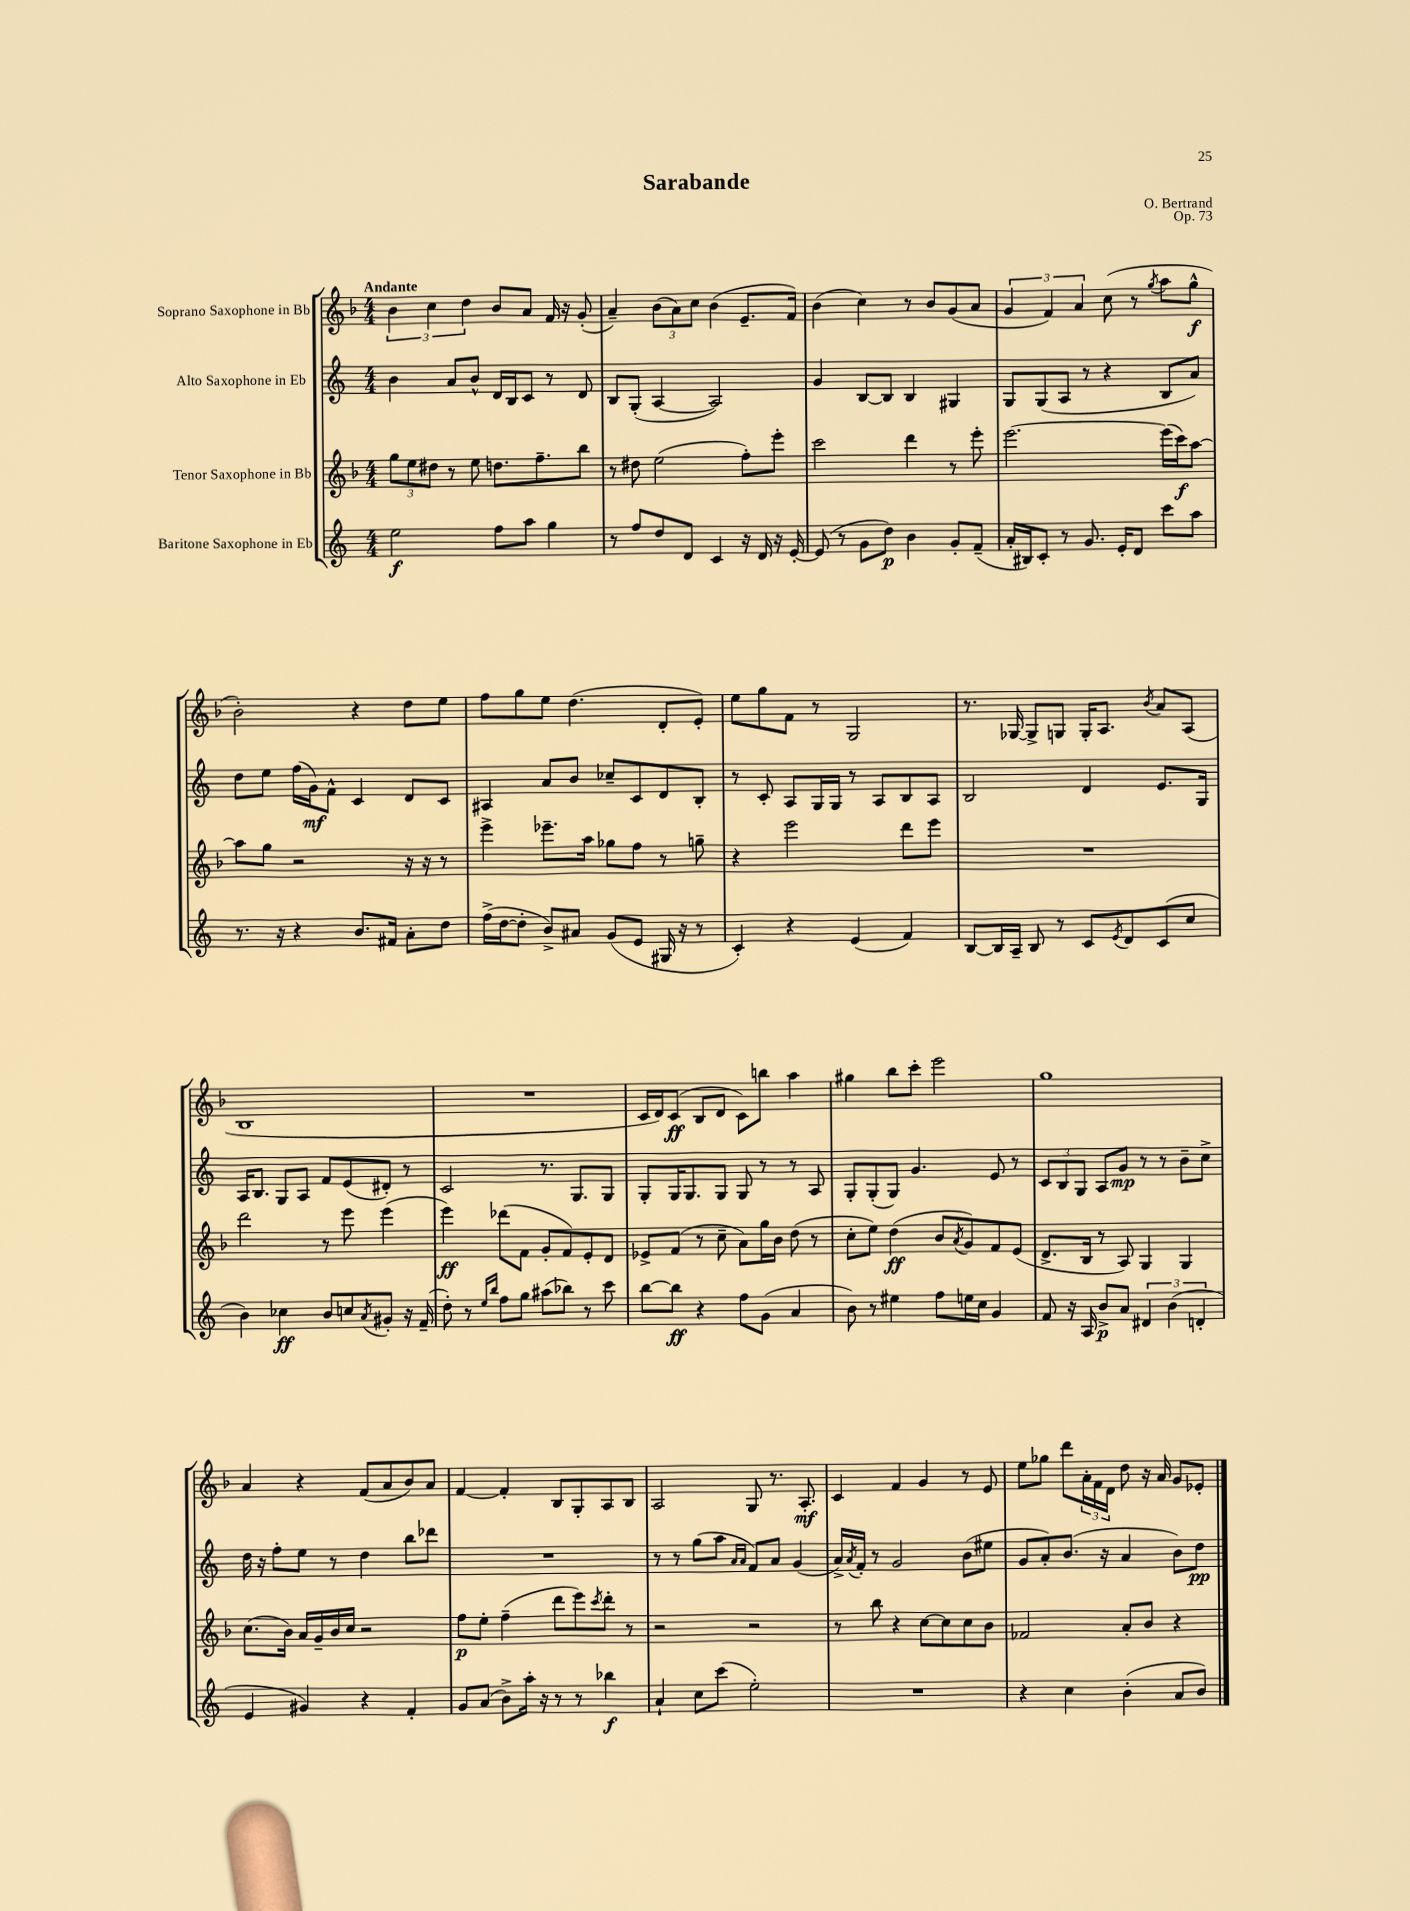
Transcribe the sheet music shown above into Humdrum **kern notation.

**kern	**kern	**kern	**kern
*staff4	*staff3	*staff2	*staff1
*clefG2	*clefG2	*clefG2	*clefG2
*k[]	*k[b-]	*k[]	*k[b-]
*M4/4	*M4/4	*M4/4	*M4/4
2ee	12gg	4b	6b-
.	12ee	.	.
.	12dd#	.	6cc
.	8r	8a	.
.	.	.	6dd
.	8ee	8b^^	.
8ff	8.dd	16d	8b-
.	.	16B	.
8aa	.	8c	8a
.	8.ff~	.	.
4gg	.	8r	16f
.	.	.	16r
.	8bb-	8d	(8g'
=	=	=	=
8r	8r	8B	4a~)
8ff	8dd#	(8G'	.
8dd	(2ee	[4A	(12b-
.	.	.	12a)
8d	.	.	.
.	.	.	12cc
4c	.	2A])	(4b-
16r	8ff')	.	8.e~
16d	.	.	.
16r	8eee'	.	.
[16e'	.	.	16f)
=	=	=	=
(8e]	2ccc	4g	(4b-
8r	.	.	.
8g	.	[8B	4cc)
8dd)	.	8B]	.
4b	4ddd	4B	8r
.	.	.	8b-
8g'	8r	4G#	(8g
(8f~	8eee'	.	8a
=	=	=	=
16a'	[2.eee	8G	6g
16B#)	.	.	.
8c'	.	(8G	.
.	.	.	6f)
8r	.	8A	.
.	.	.	6a
8.g	.	8r	.
.	.	4r	(8cc
16e'	.	.	.
8d	.	.	8r
.	.	.	8qgg
8ccc	(16eee]	8B	8aa
.	16ccc)	.	.
8aa	[8aa	8a)	8gg^^
=	=	=	=
8.r	8aa]	8dd	2b-')
.	8gg	8ee	.
16r	.	.	.
4r	2r	(16ff	.
.	.	16g)	.
.	.	8f^^	.
8.b	.	4c	4r
16f#	.	.	.
8a'	16r	8d	8dd
.	16r	.	.
8dd	8r	8c	8ee
=	=	=	=
(16ff^	4eee^	4A#	8ff
[16dd	.	.	.
8dd']	.	.	8gg
8b^)	8.eee-~	8a	8ee
8a#	.	8b	(4.dd
.	16aa	.	.
(8g	8gg-	8cc-~	.
8e	8ff	8c	.
16G#	8r	8d	8d'
16r	.	.	.
8r	8gg~	8B'	8e')
=	=	=	=
4c')	4r	8r	8ee
.	.	8c'	8gg
4r	2eee	8A	8f
.	.	16G	8r
.	.	16G	.
(4e	.	8r	2G
.	.	8A	.
4f)	8ddd	8B	.
.	8eee	8A	.
=	=	=	=
[8B	1r	2B	8.r
16B]	.	.	.
16A~	.	.	[16G-
8B	.	.	8G-^]
8r	.	.	8G
8c	.	4d	16G'
.	.	.	8.A
8qe	.	.	.
8d	.	.	.
.	.	.	8qb-
(8c	.	8.e	8a
8cc	.	.	(8A
.	.	16G	.
=	=	=	=
4b)	2ddd	16A	1B-
.	.	8.B	.
4cc-	.	8G	.
.	.	8A	.
8b	8r	8f	.
8cc	8eee	(8e	.
8qa	.	.	.
8g#'	(4eee	8d#')	.
16r	.	8r	.
(16f~	.	.	.
=	=	=	=
8dd')	4eee)	2c	1r
8r	.	.	.
16qqee	.	.	.
16qqbb	.	.	.
8ff	(8ddd-	.	.
8gg	8f	.	.
(8aa#	8g'	8.r	.
8bb-)	8f)	.	.
.	.	8.G	.
8r	8e'	.	.
8ccc	8d	8G	.
=	=	=	=
[8bb	8e-^	8G'	16c
.	.	.	16d)
8bb]	(8f	16G	(8c
.	.	8.G	.
4r	8r	.	8B-
.	8cc~	8G	8d
8ff	8a)	8G	8c)
(8g	16gg	8r	8bb
.	16b-	.	.
4a	(8dd	8r	4aa
.	8r	8A	.
=	=	=	=
8b)	8cc'	8G'	4gg#
8r	8ee)	(8G'	.
4ee#	(4dd	8G)	8bb-
.	.	4.g	8ccc'
8ff	8b-	.	2eee
.	8qa	.	.
16ee	8g)	.	.
16cc	.	.	.
4g	8f	8e	.
.	(8e	8r	.
=	=	=	=
8f	8.d^	12c	1gg
.	.	12B	.
16r	.	.	.
.	.	12G	.
16A	16B-	.	.
8b^	8r	8A	.
8a	8A)	8g	.
6d#	4G	8r	.
.	.	8r	.
(6b	.	.	.
.	4G	8b~	.
6d'	.	.	.
.	.	8cc^	.
=	=	=	=
4e	(8.cc	16dd	4a
.	.	16r	.
.	.	8ff'	.
.	16b-)	.	.
4g#)	16a	8ee	4r
.	16g~	.	.
.	16b-	8r	.
.	16cc	.	.
4r	2r	4dd	(8f
.	.	.	8a
4f'	.	8bb	8b-)
.	.	8ddd-	8a
=	=	=	=
8g	8ff	1r	[4f
(8a	8ee'	.	.
8b^)	(4ff~	.	4f']
16aa'	.	.	.
16r	.	.	.
8r	8ddd	.	8B-
8r	8eee)	.	8G'
.	8qccc	.	.
4bb-	8ddd'	.	8A
.	8r	.	8B-
=	=	=	=
4a`	2r	8r	2A
.	.	8r	.
8cc	.	(8gg	.
(8ccc	.	8aa	.
.	.	16qqa	.
.	.	16qqa	.
2ee')	2r	8f)	8G
.	.	8a	8.r
.	.	(4g	.
.	.	.	8.A'
=	=	=	=
1r	8r	16a^)	4c
.	.	8qa	.
.	.	16f'	.
.	8bb-	8r	.
.	4r	2g	4f
.	[8cc	.	4g
.	8cc]	.	.
.	8cc	(8b	8r
.	8b-	8ee#	8e
=	=	=	=
4r	2f-	8g	8ee
.	.	8a')	8gg-
4cc	.	(8.b	8ddd
.	.	.	24a'
.	.	.	24f
.	.	16r	.
.	.	.	24d
(4b'	8a'	4a	8dd
.	8b-	.	16r
.	.	.	16a
8a	4r	8b)	8g
8b)	.	8dd	8e-'
==	==	==	==
*-	*-	*-	*-
